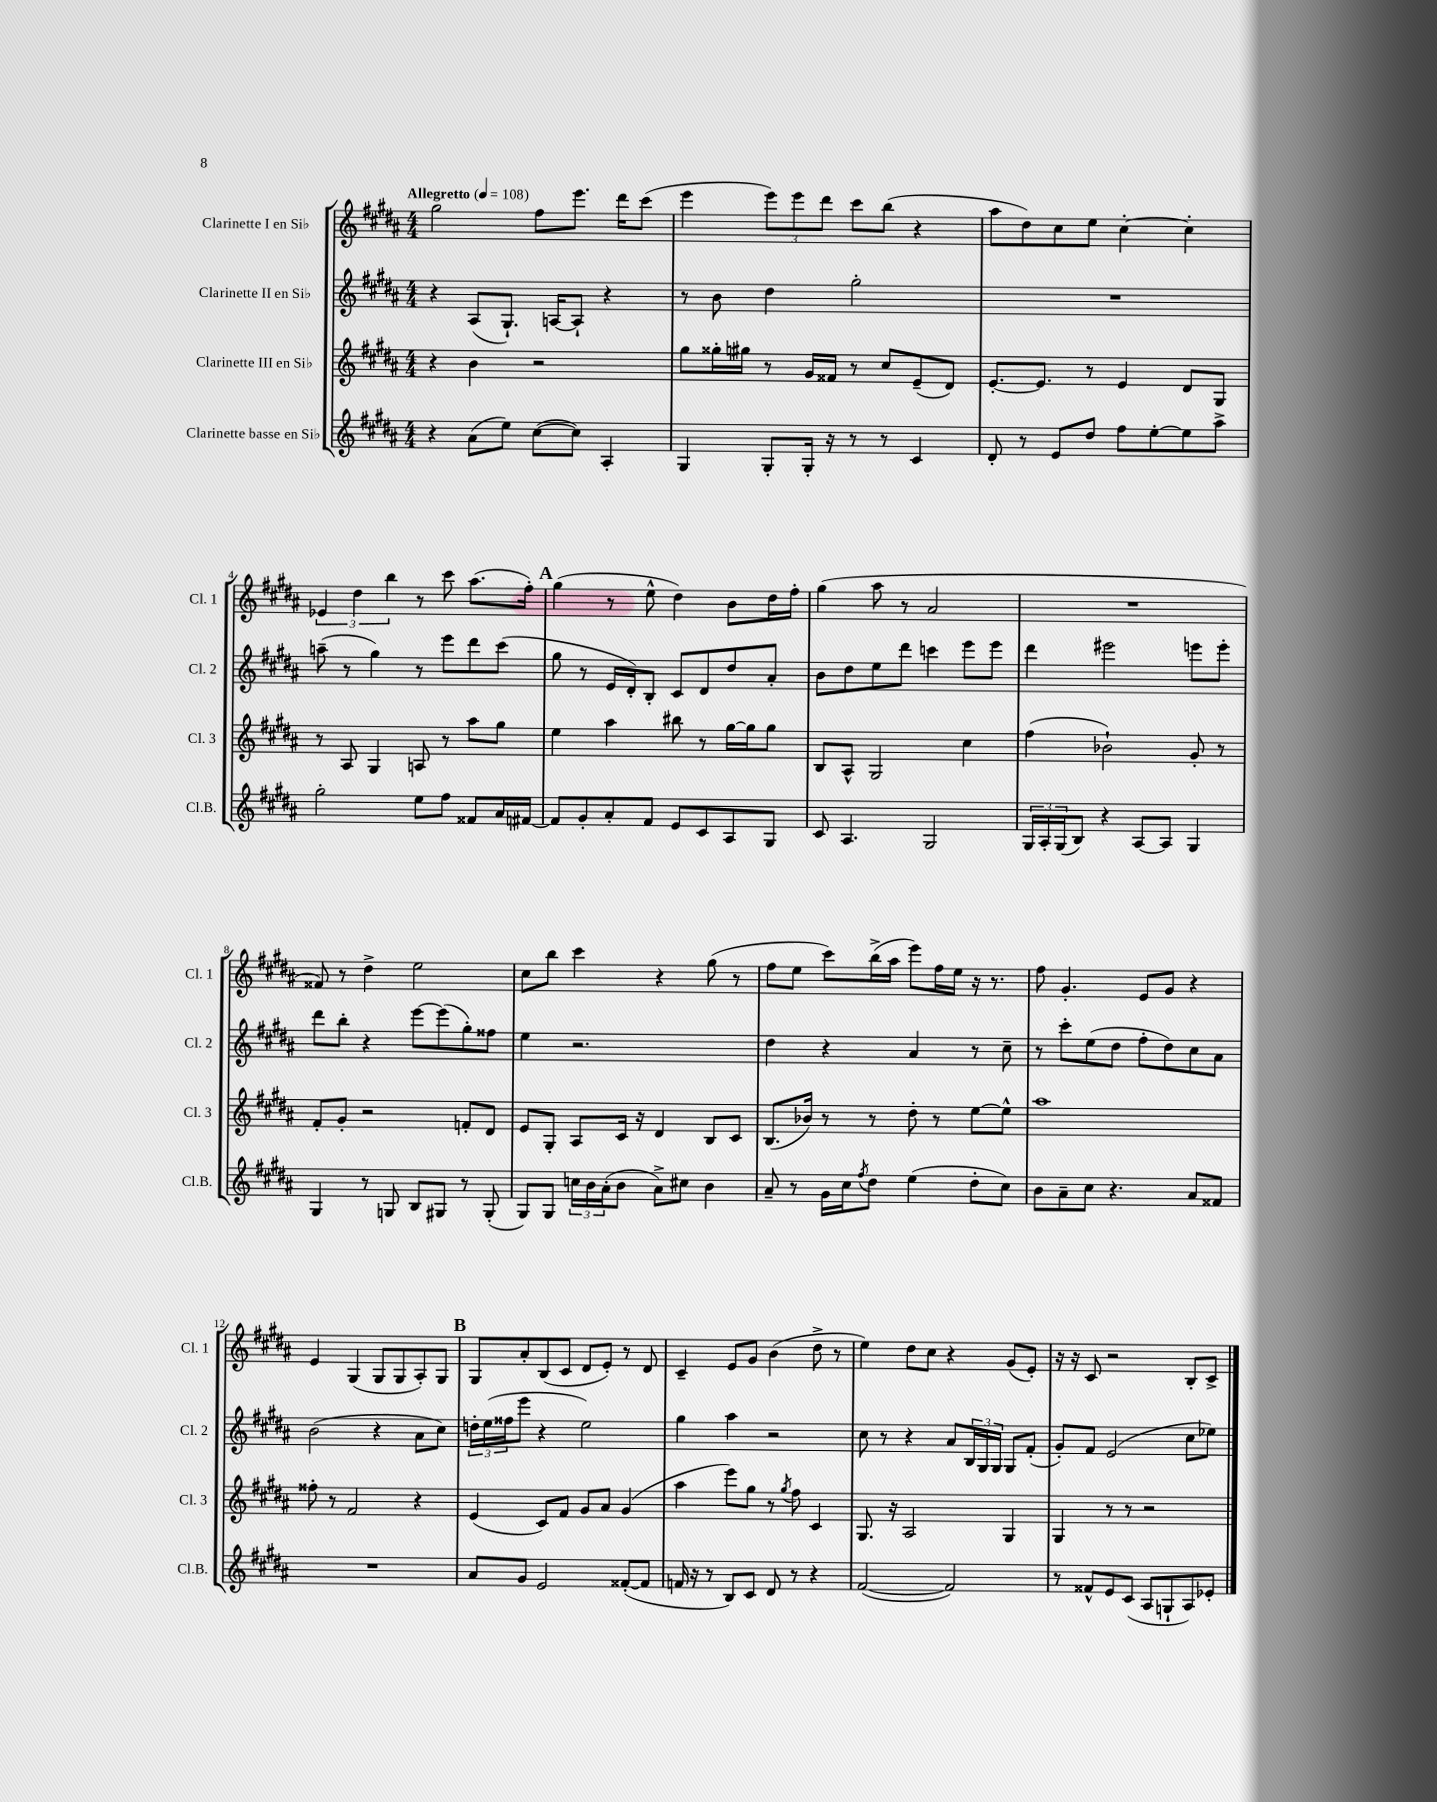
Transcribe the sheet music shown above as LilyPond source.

<<
\new StaffGroup <<
\new Staff = "s0" \with { instrumentName = "Clarinette I en Sib" shortInstrumentName = "Cl. 1" } {
    \clef treble \key b \major \numericTimeSignature \time 4/4 \tempo "Allegretto" 4 = 108
    gis''2 fis''8 e'''8. dis'''16 cis'''8( |
    e'''4 \tuplet 3/2 { e'''8) e'''8 dis'''8 } cis'''8 b''8( r4 |
    ais''8 dis''8) cis''8 e''8 cis''4~-. cis''4-. |
    \tuplet 3/2 { ees'4 dis''4 b''4 } r8 cis'''8 ais''8.( fis''16-.) |
    \mark \markup { \bold "A" } gis''4( r8 e''8-^ dis''4) b'8 dis''16 fis''16-. |
    gis''4( ais''8 r8 ais'2 |
    R1 |
    fisis'8) r8 dis''4-> e''2 |
    cis''8 b''8 cis'''4 r4 gis''8( r8 |
    fis''8 e''8 cis'''8) b''16->( ais''16 e'''8) fis''16 e''16 r16 r8. |
    fis''8 gis'4.-. e'8 gis'8 r4 |
    e'4 gis4( gis8 gis8 ais8-.) gis8 |
    \mark \markup { \bold "B" } gis8 ais'8-. b8( cis'8 dis'8 e'8-.) r8 dis'8 |
    cis'4-- e'8 gis'8 b'4( dis''8-> r8 |
    e''4) dis''8 cis''8 r4 gis'8( e'8-.) |
    r16 r16 cis'8 r2 b8-. cis'8-> \bar "|." |
}
\new Staff = "s1" \with { instrumentName = "Clarinette II en Sib" shortInstrumentName = "Cl. 2" } {
    \clef treble \key b \major \numericTimeSignature \time 4/4
    r4 ais8( gis8.-!) a16~ a8-! r4 |
    r8 b'8 dis''4 gis''2-. |
    R1 |
    a''8--( r8 gis''4) r8 e'''8 dis'''8 cis'''8( |
    \mark \markup { \bold "A" } gis''8 r8 e'16 dis'16-.) b8-. cis'8 dis'8 dis''8 ais'8-. |
    b'8 dis''8 e''8 dis'''8 c'''4 e'''8 e'''8 |
    dis'''4 eis'''2 e'''8 e'''8-. |
    dis'''8 b''8-. r4 e'''8~ e'''8( gis''8-.) fisis''8 |
    e''4 r2. |
    dis''4 r4 ais'4 r8 cis''8-- |
    r8 cis'''8-. e''8( dis''8 fis''8-. dis''8) cis''8 ais'8 |
    b'2( r4 ais'8 cis''8) |
    \mark \markup { \bold "B" } \tuplet 3/2 { d''16-. e''16( fisis''16 } e'''8 r4 e''2) |
    gis''4 ais''4 r2 |
    cis''8 r8 r4 ais'8 \tuplet 3/2 { b16 gis16 gis16 } gis8 fis'8-.( |
    gis'8-.) fis'8 e'2( cis''8 ees''8) \bar "|." |
}
\new Staff = "s2" \with { instrumentName = "Clarinette III en Sib" shortInstrumentName = "Cl. 3" } {
    \clef treble \key b \major \numericTimeSignature \time 4/4
    r4 b'4 r2 |
    gis''8 gisis''16-. gis''16 r8 gis'16 fisis'16 r8 cis''8 e'8--( dis'8) |
    e'8.~-. e'8. r8 e'4 dis'8 gis8 |
    r8 ais8 gis4 a8 r8 ais''8 gis''8 |
    \mark \markup { \bold "A" } e''4 ais''4 bis''8 r8 gis''16~ gis''16 gis''8 |
    b8 ais8-^ gis2 cis''4 |
    fis''4( bes'2-!) gis'8-. r8 |
    fis'8-. gis'8-. r2 f'8-. dis'8 |
    e'8 gis8-. ais8 cis'16 r16 dis'4 b8 cis'8 |
    b8.( bes'16) r8 r8 dis''8-. r8 e''8~ e''8-^ |
    ais''1 |
    fisis''8-. r8 fis'2 r4 |
    \mark \markup { \bold "B" } e'4( cis'8) fis'8 gis'8 ais'8 gis'4( |
    ais''4 e'''8) gis''8 r8 \acciaccatura { gis''8 } fis''8 cis'4 |
    gis8. r16 ais2 gis4 |
    gis4 r8 r8 r2 \bar "|." |
}
\new Staff = "s3" \with { instrumentName = "Clarinette basse en Sib" shortInstrumentName = "Cl.B." } {
    \clef treble \key b \major \numericTimeSignature \time 4/4
    r4 ais'8( e''8) cis''8~( cis''8) ais4-. |
    gis4 gis8-. gis16-. r16 r8 r8 cis'4 |
    dis'8-. r8 e'8 dis''8 fis''8 e''8~-. e''8 ais''8-> |
    gis''2-. e''8 fis''8 fisis'8 ais'16 fis'16~ |
    \mark \markup { \bold "A" } fis'8 gis'8-. ais'8-. fis'8 e'8 cis'8 ais8 gis8 |
    cis'8 ais4. gis2 |
    \tuplet 3/2 { gis16 ais16-. gis16( } b8) r4 ais8~ ais8 gis4 |
    gis4 r8 g8 b8 gis8 r8 gis8-.( |
    gis8) gis8 \tuplet 3/2 { c''16 b'16 ais'16-.( } b'8 ais'8->) cis''8 b'4 |
    ais'8-- r8 gis'16 cis''16 \acciaccatura { fis''8 } dis''8 e''4( dis''8-. cis''8) |
    b'8 ais'8-- cis''8 r4. ais'8 fisis'8 |
    R1 |
    \mark \markup { \bold "B" } ais'8 gis'8 e'2 fisis'8~-.( fisis'8 |
    f'16 r16 r8 b8) cis'8 dis'8 r8 r4 |
    fis'2~( fis'2) |
    r8 fisis'8-^ e'8 cis'8( ais8 g8-! ais8) ees'8-. \bar "|." |
}
>>
>>
